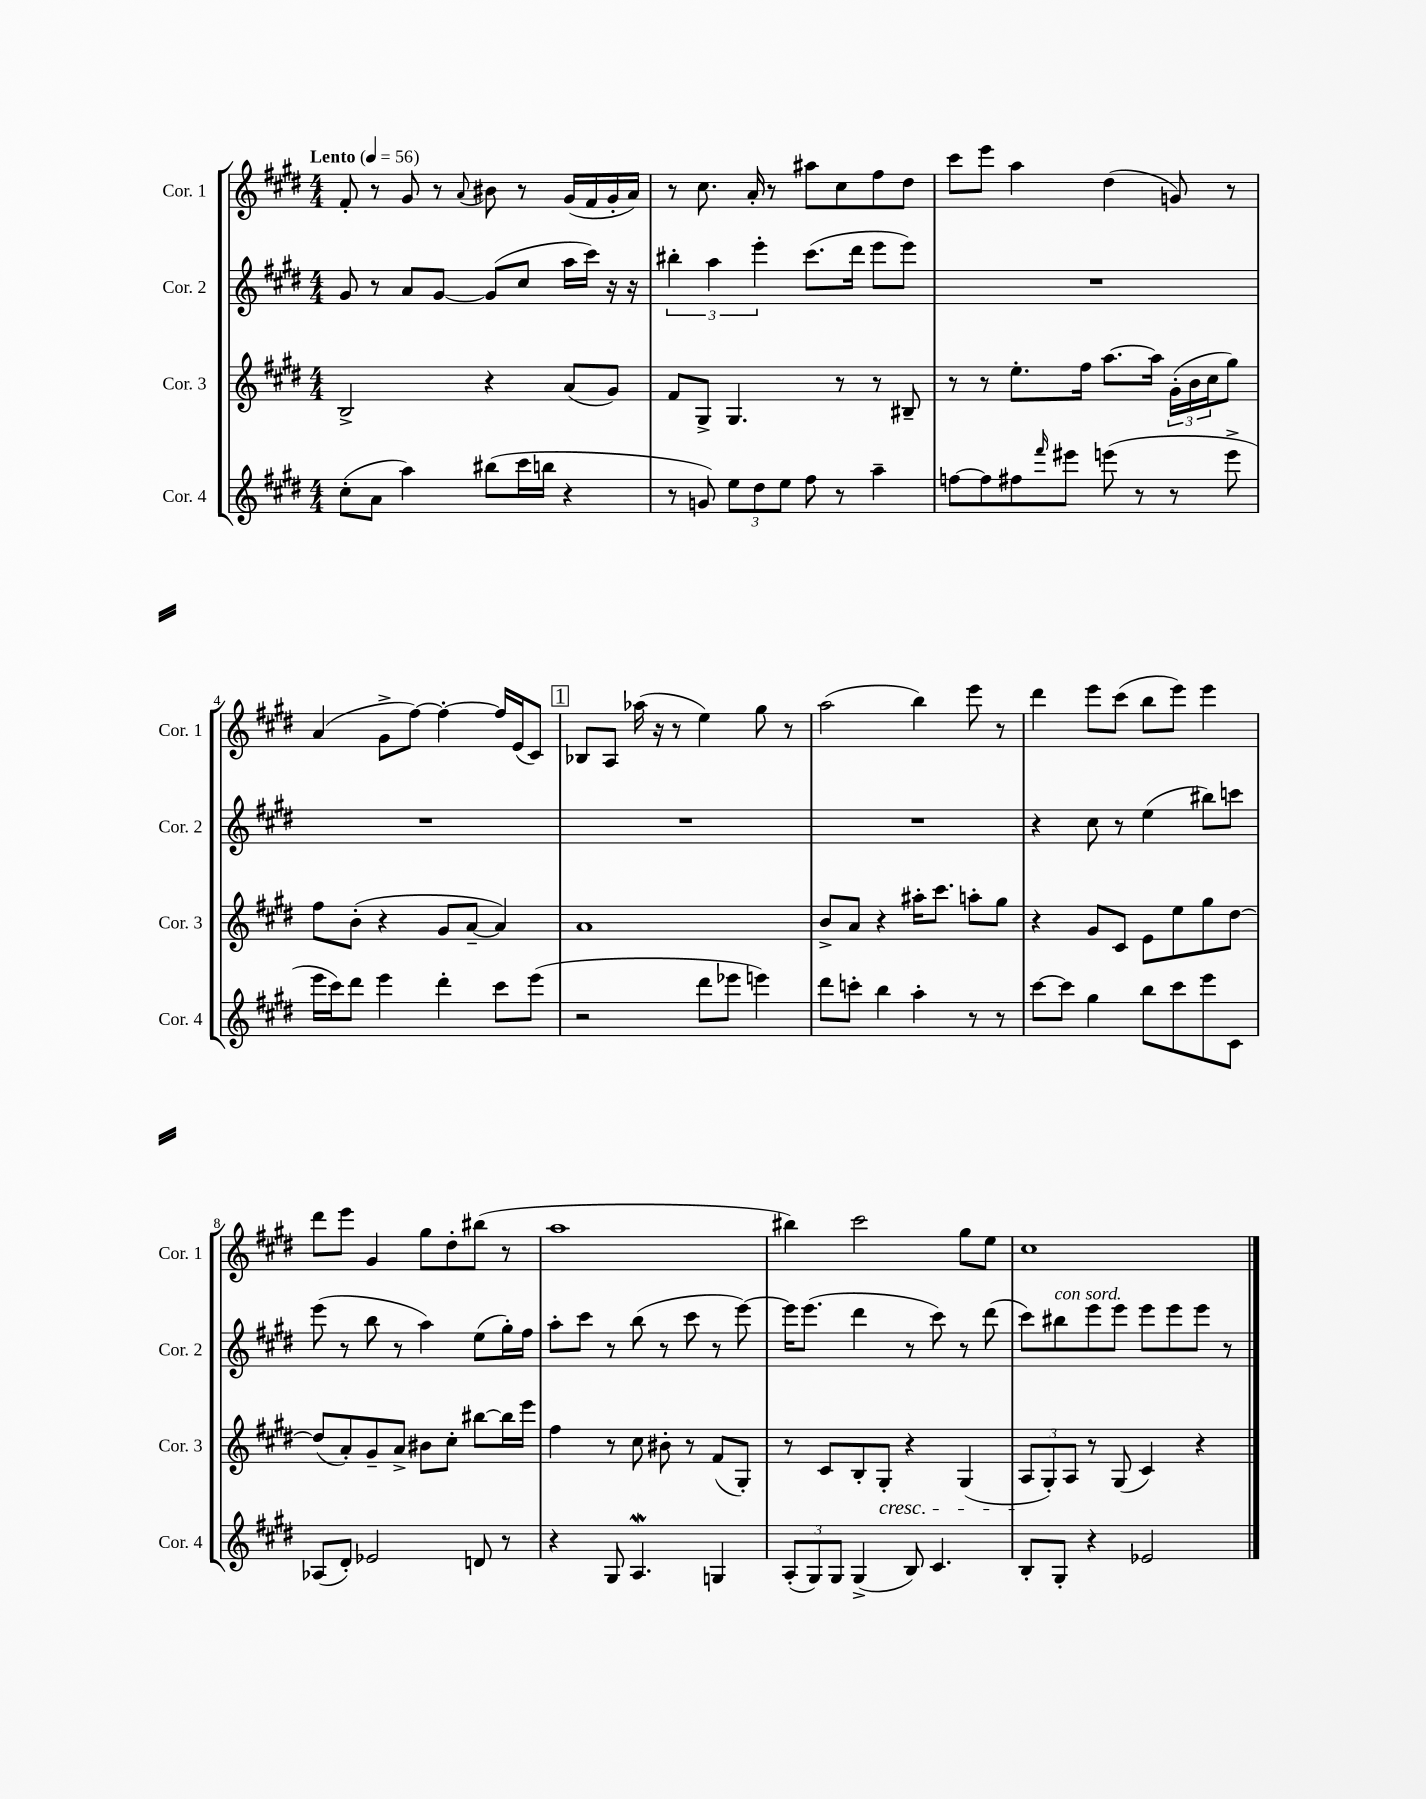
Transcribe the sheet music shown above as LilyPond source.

<<
\new StaffGroup <<
\new Staff = "s0" \with { instrumentName = "Cor. 1" shortInstrumentName = "Cor. 1" } {
    \clef treble \key e \major \numericTimeSignature \time 4/4 \tempo "Lento" 4 = 56
    fis'8-. r8 gis'8 r8 \appoggiatura { a'8 } bis'8 r8 gis'16( fis'16 gis'16-. a'16) |
    r8 cis''8. a'16-. r8 ais''8 cis''8 fis''8 dis''8 |
    cis'''8 e'''8 a''4 dis''4( g'8) r8 |
    a'4( gis'8-> fis''8~) fis''4~-. fis''16 e'16( cis'8) |
    \mark \markup { \box "1" } bes8 a8 aes''16( r16 r8 e''4) gis''8 r8 |
    a''2( b''4) e'''8 r8 |
    dis'''4 e'''8 cis'''8( b''8 e'''8) e'''4 |
    dis'''8 e'''8 gis'4 gis''8 dis''8-. bis''8( r8 |
    a''1 |
    bis''4) cis'''2 gis''8 e''8 |
    cis''1 \bar "|." |
}
\new Staff = "s1" \with { instrumentName = "Cor. 2" shortInstrumentName = "Cor. 2" } {
    \clef treble \key e \major \numericTimeSignature \time 4/4
    gis'8 r8 a'8 gis'8~ gis'8( cis''8 a''16 cis'''16) r16 r16 |
    \tuplet 3/2 { bis''4-. a''4 e'''4-. } cis'''8.( dis'''16 e'''8 e'''8) |
    R1 |
    R1 |
    \mark \markup { \box "1" } R1 |
    R1 |
    r4 cis''8 r8 e''4( bis''8) c'''8 |
    e'''8( r8 b''8 r8 a''4) e''8( gis''16-.) fis''16 |
    a''8-. cis'''8 r8 b''8( r8 cis'''8 r8 e'''8~) |
    e'''16 e'''8.( dis'''4 r8 cis'''8) r8 dis'''8( |
    cis'''8) bis''8^\markup { \italic "con sord." } e'''8 e'''8 e'''8 e'''8 e'''8 r8 \bar "|." |
}
\new Staff = "s2" \with { instrumentName = "Cor. 3" shortInstrumentName = "Cor. 3" } {
    \clef treble \key e \major \numericTimeSignature \time 4/4
    b2-> r4 a'8( gis'8) |
    fis'8 gis8-> gis4. r8 r8 bis8-- |
    r8 r8 e''8.-. fis''16 a''8.~ a''16 \tuplet 3/2 { gis'16-.( b'16 cis''16 } gis''8) |
    fis''8 b'8-.( r4 gis'8 a'8~-- a'4) |
    \mark \markup { \box "1" } a'1 |
    b'8-> a'8 r4 ais''16-. cis'''8. a''8-. gis''8 |
    r4 gis'8 cis'8 e'8 e''8 gis''8 dis''8~ |
    dis''8( a'8-.) gis'8-- a'8-> bis'8 cis''8-. bis''8~ bis''16 e'''16 |
    fis''4 r8 cis''8 bis'8-. r8 fis'8( gis8-.) |
    r8 cis'8 b8-. gis8-.\cresc r4 gis4( |
    \tuplet 3/2 { a8\! gis8-.) a8 } r8 gis8( cis'4) r4 \bar "|." |
}
\new Staff = "s3" \with { instrumentName = "Cor. 4" shortInstrumentName = "Cor. 4" } {
    \clef treble \key e \major \numericTimeSignature \time 4/4
    cis''8-.( a'8 a''4) bis''8( cis'''16 b''16 r4 |
    r8 g'8) \tuplet 3/2 { e''8 dis''8 e''8 } fis''8 r8 a''4-- |
    f''8~ f''8 fis''8 \grace { fis'''16 } eis'''8 e'''8( r8 r8 e'''8-> |
    e'''16 cis'''16) dis'''8 e'''4 dis'''4-. cis'''8 e'''8( |
    \mark \markup { \box "1" } r2 dis'''8 ees'''8 e'''4) |
    dis'''8 c'''8-. b''4 a''4-. r8 r8 |
    cis'''8~ cis'''8 gis''4 b''8 cis'''8 e'''8 cis'8 |
    aes8( dis'8-.) ees'2 d'8 r8 |
    r4 gis8 a4.\mordent g4 |
    \tuplet 3/2 { a8-.( gis8) gis8 } gis4->( b8) cis'4. |
    b8-. gis8-. r4 ees'2 \bar "|." |
}
>>
>>
